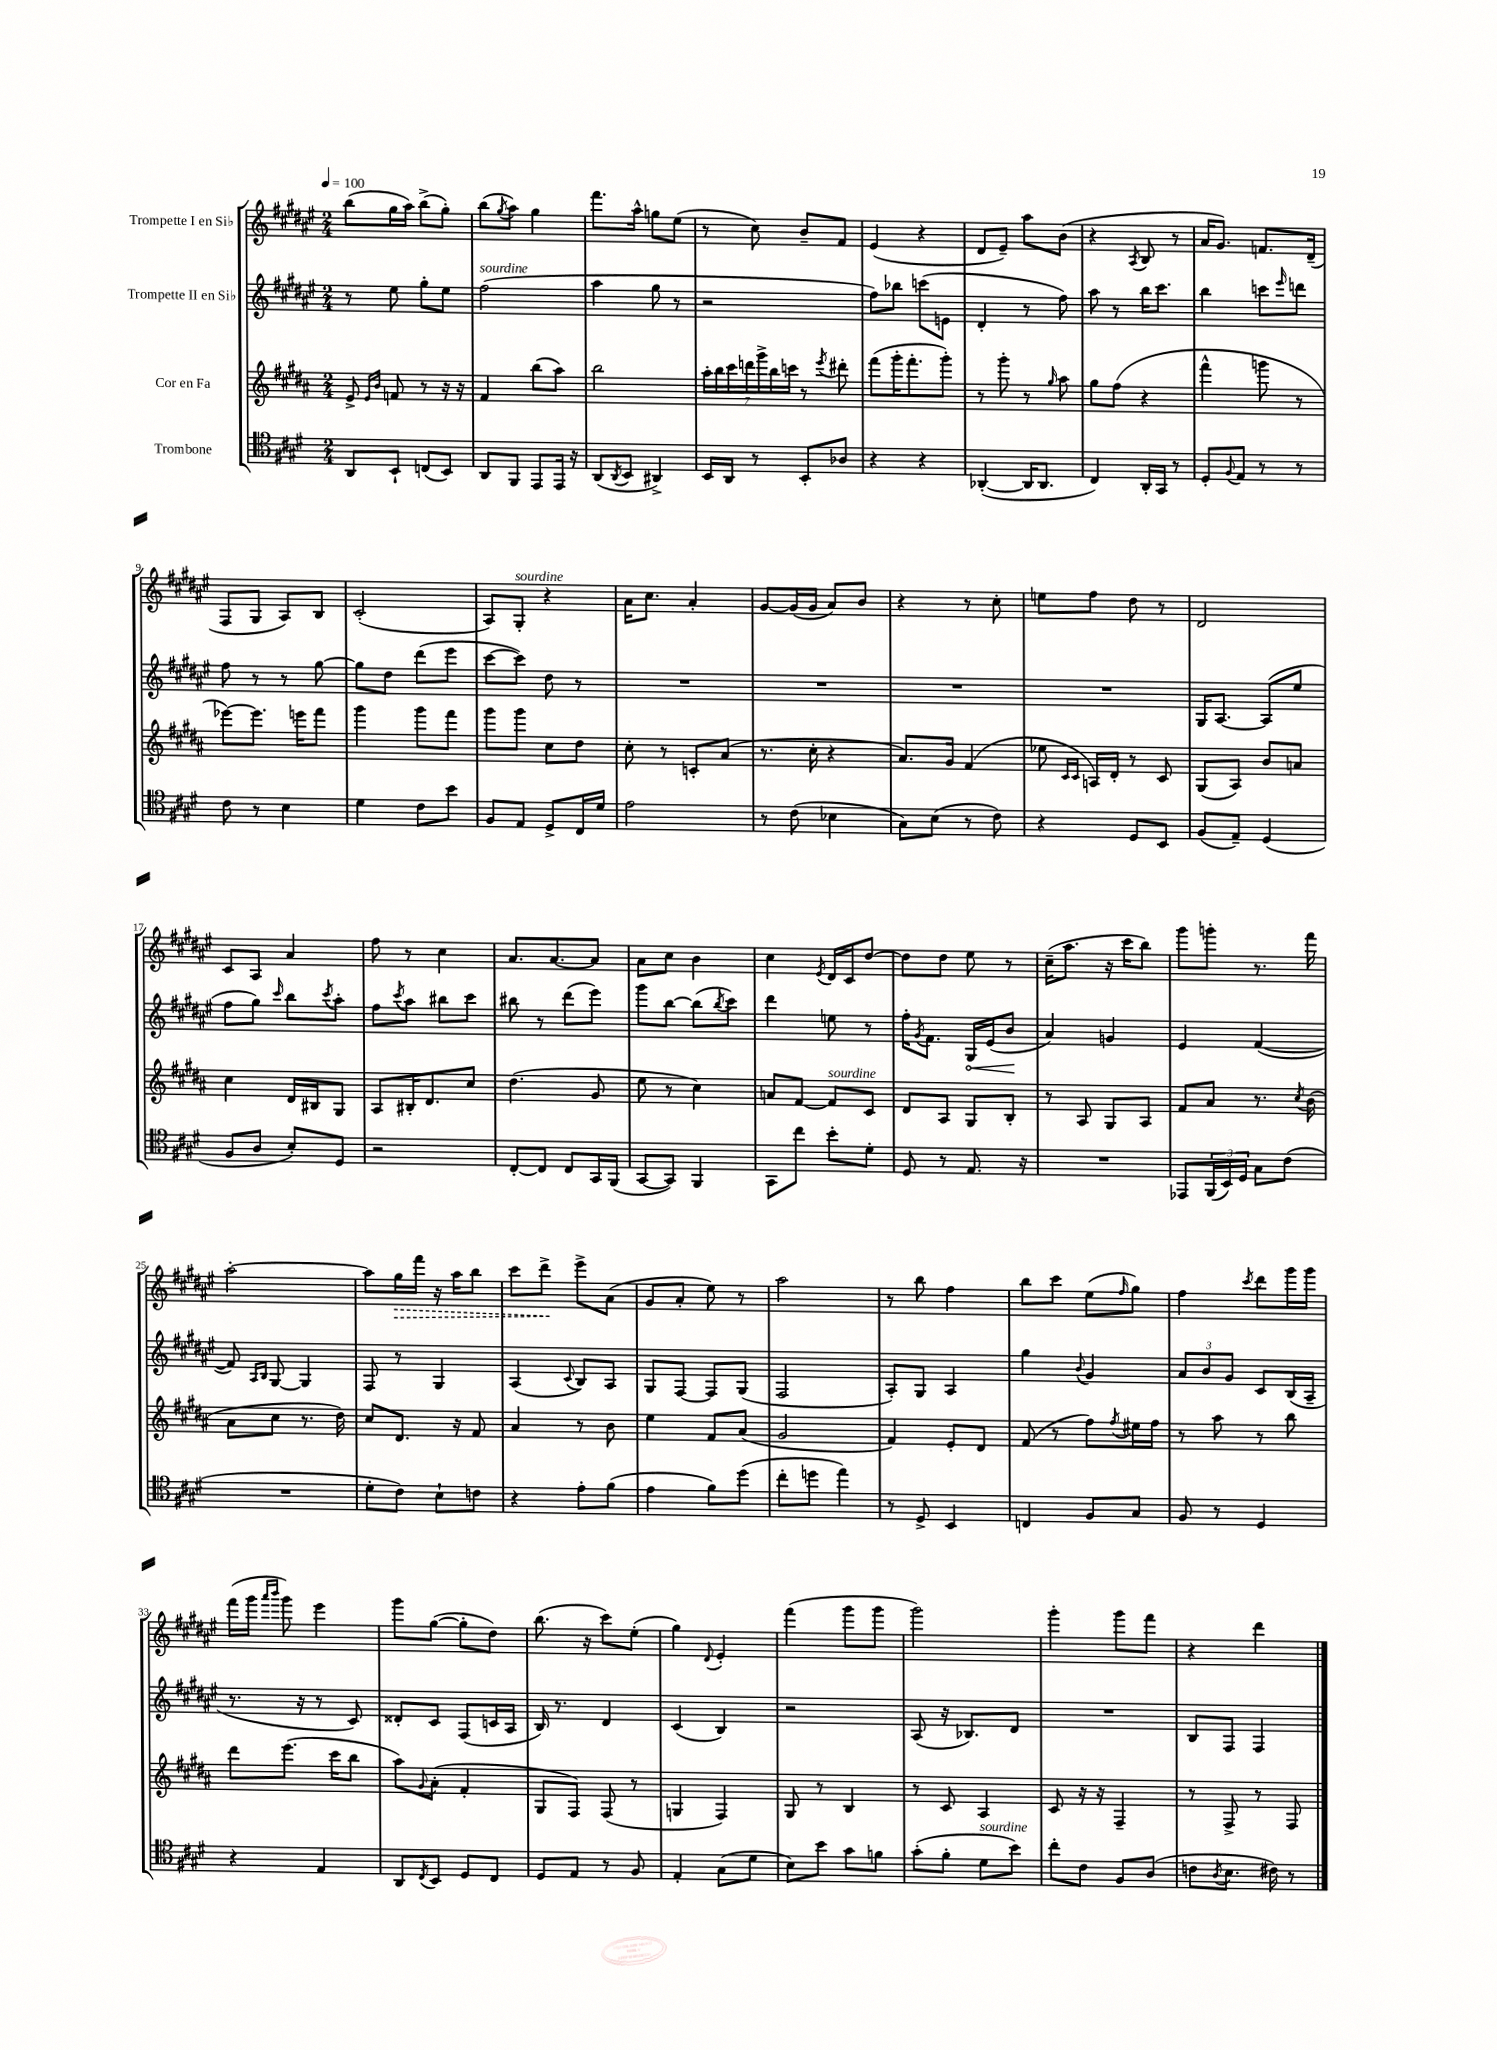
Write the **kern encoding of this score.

**kern	**kern	**kern	**kern
*staff4	*staff3	*staff2	*staff1
*clefC4	*clefG2	*clefG2	*clefG2
*k[f#c#g#d#]	*k[f#c#g#d#a#]	*k[f#c#g#d#a#e#]	*k[f#c#g#d#a#e#]
*M2/4	*M2/4	*M2/4	*M2/4
*MM100	*MM100	*MM100	*MM100
8AA	8e^	8r	(8bb
.	16qqe	.	.
.	16qqb	.	.
8BB`	8f	8ee#	16gg#
.	.	.	16aa#)
(8C	8r	8gg#'	(8bb^
8BB)	16r	8ee#	8gg#')
.	16r	.	.
=	=	=	=
8AA	4f#	(2ff#	(8bb
.	.	.	8qgg#
8FF#	.	.	8aa#)
8EE	(8bb	.	4gg#
16EE	8aa#)	.	.
16r	.	.	.
=	=	=	=
(8AA	2bb	4aa#	8.fff#
8qAA	.	.	.
8BB	.	.	.
.	.	.	16aa#^^
4AA#^)	.	8gg#	8gg
.	.	8r	(8ee#
=	=	=	=
16BB	28aa#'	2r	8r
.	28bb	.	.
16AA	.	.	.
.	28ccc#	.	.
.	28ddd	.	.
8r	.	.	8cc#)
.	28ggg#^	.	.
.	28bb	.	.
.	28ccc	.	.
8BB'	8r	.	8b~
.	8qeee	.	.
8A-	8ddd#'	.	8f#
=	=	=	=
4r	(8fff#	8ff#)	(4e#
.	16ggg#'	8bb-	.
.	8.fff#'	.	.
4r	.	(8ccc	4r
.	8ggg#')	8e	.
=	=	=	=
([4AA-'	8r	4d#'	8d#
.	8ggg#'	.	8e#~)
16AA-]	8r	8r	8aa#
8.AA-	.	.	.
.	16qqgg#	.	.
.	8aa#	8ff#)	(8b
=	=	=	=
4C#)	8gg#	8aa#	4r
.	(8ff#	8r	.
.	.	.	8qA#
16AA'	4r	16bb	8B
16GG#	.	8.ccc#	.
8r	.	.	8r
=	=	=	=
8D#'	4fff#^^	4bb	16a#
.	.	.	8.g#)
8qqF#	.	.	.
8E	.	.	.
8r	8ggg	8ccc	8.f
.	.	16qqeee#	.
8r	8r	8ddd	.
.	.	.	(16d#~
=	=	=	=
8c#	[8eee-)	8ff#	8F#
8r	8.eee-]	8r	8G#
4B	.	8r	8A#)
.	16eee	.	.
.	8fff#	[8gg#	8B
=	=	=	=
4d#	4ggg#	8gg#]	(2c#'
.	.	8dd#	.
8c#	8ggg#	(8ddd#	.
8b	8fff#	8eee#	.
=	=	=	=
8F#	8ggg#	[8ccc#	8A#)
8E	8ggg#	8ccc#])	8G#'
8D#^	8cc#	8dd#	4r
16C#	8dd#	8r	.
16d#	.	.	.
=	=	=	=
2e	8cc#'	2r	16a#
.	.	.	8.cc#
.	8r	.	.
.	8c'	.	4a#'
.	(8a#	.	.
=	=	=	=
8r	8.r	2r	[8g#
(8c#	.	.	(16g#]
.	16cc#'	.	16g#
4B-	4r	.	8a#)
.	.	.	8b
=	=	=	=
8G#)	8.a#)	2r	4r
(8B	.	.	.
.	16g#	.	.
8r	(4f#	.	8r
8c#)	.	.	8cc#'
=	=	=	=
4r	8ee-	2r	8ee
.	16qqc#	.	.
.	16qqc#	.	.
.	16A)	.	8ff#
.	16d#'	.	.
8D#	8r	.	8dd#
8BB	8c#	.	8r
=	=	=	=
(8F#	(8G#	16G#	2d#
.	.	[8.A#	.
8E~)	8A#)	.	.
(4D#	8b	(8A#]	.
.	8a	8ee#	.
=	=	=	=
8F#	4cc#	8ff#	8c#
8A	.	8gg#)	8A#
.	.	16qqccc#	.
8B')	16d#	8bb	4a#
.	16B#	.	.
.	.	8qccc#	.
8D#	8G#	8aa#'	.
=	=	=	=
2r	8A#	8ff#	8ff#
.	.	8qccc#	.
.	16B#'	8aa#	8r
.	8.d#	.	.
.	.	8bb#	4cc#
.	8cc#	8ccc#	.
=	=	=	=
[8C#'	(4.dd#	8bb#	8.a#
8C#]	.	8r	.
.	.	.	[8.a#
8C#	.	(8ddd#	.
16GG#	8g#	8eee#)	8a#]
(16FF#	.	.	.
=	=	=	=
[8GG#	8ee	8ggg#	8a#
8GG#])	8r	[8bb	8cc#
4FF#	4cc#)	(8bb]	4b
.	.	8qbb	.
.	.	8ccc#)	.
=	=	=	=
8GG#	8a	4ddd#	4cc#
8cc#	[8f#	.	.
.	.	.	8qe#
8b'	8f#]	8ee	16d#
.	.	.	16c#
8d#'	8c#	8r	[8dd#
=	=	=	=
8D#	8d#	16ff#'	8dd#]
.	.	8qg#	.
.	.	8.f#	.
8r	8A#	.	8dd#
8.E	8G#	16G#	8ee#
.	.	(16e#	.
.	8B'	8b	8r
16r	.	.	.
=	=	=	=
2r	8r	4a#)	(16cc#~
.	.	.	8.aa#
.	8A#	.	.
.	8G#	4g	16r
.	.	.	16ccc#
.	8A#	.	8bb)
=	=	=	=
8EE-	8f#	4e#	8ggg#
(24FF#	8a#	.	8ggg'
24BB)	.	.	.
24D#	.	.	.
8G#	8.r	([4f#	8.r
(8c#	.	.	.
.	8qcc#	.	.
.	(16b	.	16fff#
=	=	=	=
2r	8a#	8f#])	[2aa#'
.	.	16qqA#	.
.	.	16qqB	.
.	8cc#	[8G#	.
.	8.r	4G#]	.
.	16dd#)	.	.
=	=	=	=
8d#'	8cc#	8F#	8aa#]
8c#)	8.d#	8r	16gg#
.	.	.	16fff#
8B`	.	4G#	16r
.	16r	.	16aa#
8c	8f#	.	8bb
=	=	=	=
4r	4a#	(4A#	8ccc#
.	.	.	8ddd#^
.	.	8qqc#	.
8e'	8r	8B)	8eee#^
(8f#	8b	8A#	(8a#
=	=	=	=
4e	4ee	8G#	8g#
.	.	[8F#	8a#'
8f#)	8f#	8F#]	8ee#)
(8dd#	(8a#	(8G#	8r
=	=	=	=
8cc#'	2g#	2F#	2aa#
8dd	.	.	.
4ee)	.	.	.
=	=	=	=
8r	4f#)	8A#')	8r
8D#^	.	8G#	8bb
4BB	8e'	4A#	4ff#
.	8d#	.	.
=	=	=	=
4C	(8f#	4gg#	8bb
.	8r	.	8ccc#
.	.	8qqb	.
8F#	8ff#)	4g#	(8ee#
.	8qff#	.	16qqff#
8G#	16ee#	.	8gg#)
.	16ff#	.	.
=	=	=	=
8F#	8r	12a#	4ff#
.	.	12b	.
8r	8aa#	.	.
.	.	12g#	.
.	.	.	8qccc#
4D#	8r	8c#	8ddd#
.	8bb	(16B	16ggg#
.	.	16A#~	16ggg#
=	=	=	=
4r	8ddd#	8.r	(16fff#
.	.	.	16ggg#
.	.	.	16qqaaa#
.	.	.	16qqbbb
.	(8.eee	.	8ggg#)
.	.	16r	.
4E	.	8r	4eee#
.	16ccc#	.	.
.	8bb	8c#)	.
=	=	=	=
8AA	8aa#)	8d##'	8ggg#
8qC#	8qqg#	.	.
8BB	(8a#'	8c#	([8gg#
8D#	4f#'	(8F#	8gg#']
8C#	.	16c	8dd#)
.	.	16A#	.
=	=	=	=
8D#	8G#	16B)	(8.bb
.	.	8.r	.
8E	8F#)	.	.
.	.	.	16r
8r	(8F#	4d#	8ccc#)
8F#	8r	.	(8ee#'
=	=	=	=
4E'	4G	(4c#	4gg#)
.	.	.	8qqd#
(8G#	4F#)	4B)	4e#'
8d#	.	.	.
=	=	=	=
8B)	8G#	2r	(4fff#
8b	8r	.	.
8g#	4B	.	8ggg#
8f	.	.	8ggg#
=	=	=	=
(8g#'	8r	(8A#	2ggg#)
8f#'	8c#	16r	.
.	.	8.B-)	.
8d#	4A#	.	.
8b)	.	8d#	.
=	=	=	=
8cc#'	8c#	2r	4ggg#'
8c#	16r	.	.
.	16r	.	.
8F#	4F#~	.	8ggg#
(8A	.	.	8fff#
=	=	=	=
8c	8r	8B	4r
8qA	.	.	.
8.B	8F#^	8F#	.
.	8r	4F#	4ddd#
16c#)	.	.	.
8r	8F#	.	.
==	==	==	==
*-	*-	*-	*-
